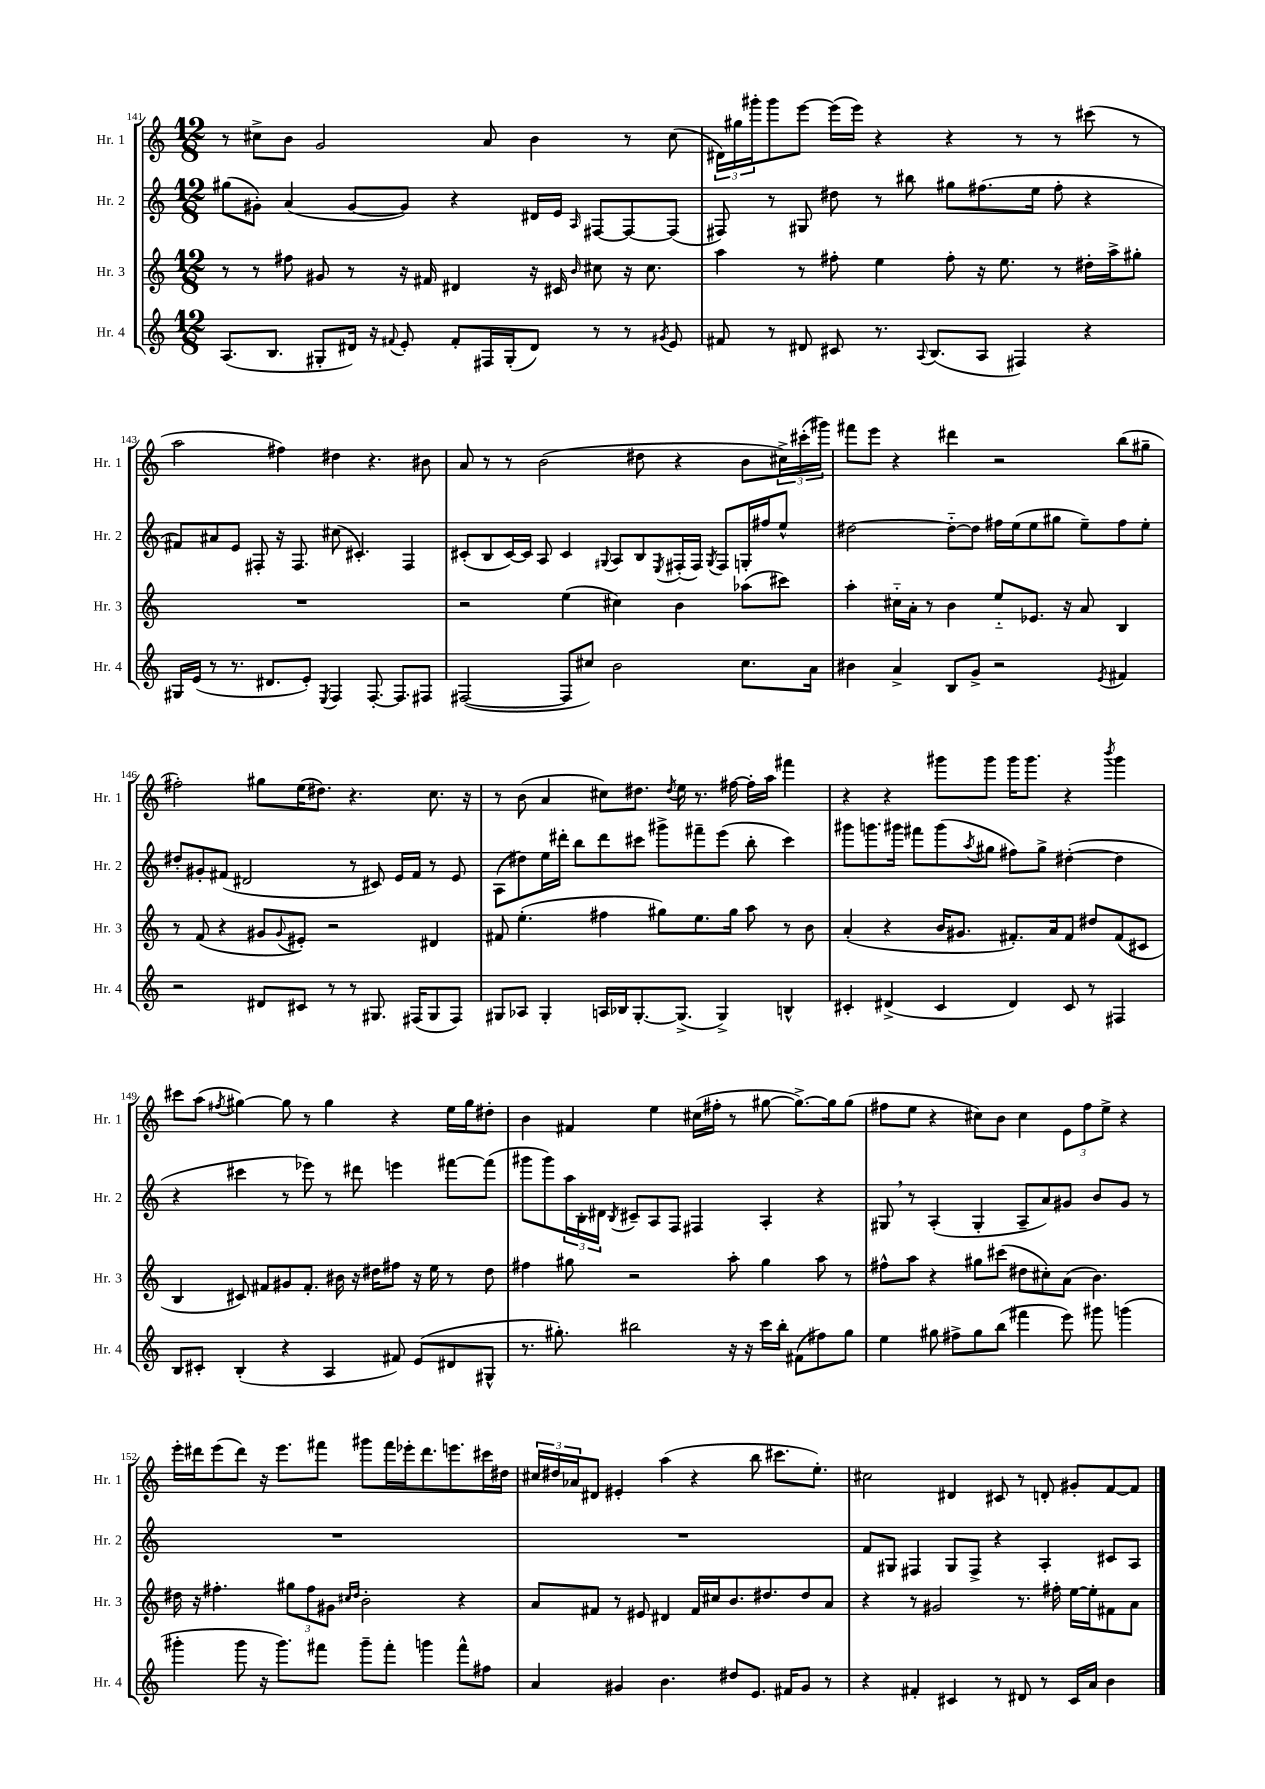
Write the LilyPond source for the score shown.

<<
\new StaffGroup <<
\new Staff = "s0" \with { instrumentName = "Hr. 1" shortInstrumentName = "Hr. 1" } {
    \clef treble \key c \major \numericTimeSignature \time 12/8
    r8 cis''8-> b'8 g'2 a'8 b'4 r8 cis''8( |
    \tuplet 3/2 { dis'16) gis''16 gis'''16-. } gis'''8 e'''8~ e'''16( e'''16) r4 r4 r8 r8 cis'''8( r8 |
    a''2 fis''4) dis''4 r4. bis'8 |
    a'8 r8 r8 b'2( dis''8 r4 b'8 \tuplet 3/2 { cis''16->) cis'''16-.( gis'''16) } |
    fis'''8 e'''8 r4 dis'''4 r2 b''8( gis''8-- |
    fis''2-.) gis''8 e''16( dis''8.) r4. c''8. r16 |
    r8 b'8( a'4 cis''8) dis''8. \acciaccatura { dis''8 } e''16 r8. fis''16~ fis''16-. a''16 fis'''4 |
    r4 r4 gis'''8 gis'''8 gis'''16 gis'''8. r4 \acciaccatura { b'''8 } gis'''4 |
    cis'''8 a''8( \acciaccatura { fis''8 } gis''4~) gis''8 r8 gis''4 r4 e''16 gis''16 dis''8-. |
    b'4 fis'4 e''4 cis''16( fis''16-. r8 gis''8~ gis''8.~->) gis''16 gis''8( |
    fis''8 e''8 r4 cis''8) b'8 cis''4 \tuplet 3/2 { e'8 fis''8 e''8-> } r4 |
    e'''16-. dis'''16 e'''8( dis'''8) r16 e'''8. fis'''8 gis'''8 fis'''16 ees'''16-. dis'''8. e'''8. cis'''16 dis''16 |
    \tuplet 3/2 { cis''16 dis''16 aes'16 } dis'8 eis'4-. a''4( r4 b''8 cis'''8. e''8.-.) |
    cis''2 dis'4 cis'8 r8 d'8-. gis'8-. f'8~ f'8 \bar "|." |
}
\new Staff = "s1" \with { instrumentName = "Hr. 2" shortInstrumentName = "Hr. 2" } {
    \clef treble \key c \major \numericTimeSignature \time 12/8
    gis''8( gis'8-.) a'4( gis'8~ gis'8) r4 dis'16 e'16 \grace { a16 } fis8~ fis8~ fis8( |
    fis8) r8 gis8 dis''8 r8 bis''8 gis''8 fis''8.( e''16 fis''8-. r4 |
    fis'8) ais'8 e'8 fis8-. r16 fis8. cis''8( cis'4.-.) fis4 |
    cis'8-.( b8 cis'16~) cis'16 a8 cis'4 \appoggiatura { gis8 } a8 b8 \acciaccatura { e8 } fis16-.( fis16) \acciaccatura { gis8 } fis8 g16-. fis''16 e''8-^ |
    dis''2~ dis''8~-_ dis''8 fis''16 e''16( e''8 gis''8 e''8--) fis''8 e''8-. |
    dis''8-. gis'8-. fis'8( dis'2 r8 cis'8) e'16 fis'16 r8 e'8 |
    a8( dis''8) e''16 dis'''16-. b''8 dis'''8 cis'''8 gis'''8-> fis'''8-- e'''8( b''8-. cis'''4) |
    gis'''8 g'''8. gis'''16 fis'''8 gis'''8( \acciaccatura { a''8 } gis''8 fis''8) gis''8-> dis''4~-.( dis''4 |
    r4 cis'''4 r8 ees'''8) r8 dis'''8 e'''4 fis'''8~ fis'''8( |
    gis'''8 gis'''8) \tuplet 3/2 { a''16 b16-. dis'16 } \acciaccatura { b8 } cis'8-- a8 f8 fis4 a4-. r4 |
    gis8 \breathe r8 a4-.( gis4-. a8-- a'8) gis'8 b'8 gis'8 r8 |
    R1. |
    R1. |
    f'8 gis8 fis4 gis8 fis8-> r4 a4-. cis'8 a8 \bar "|." |
}
\new Staff = "s2" \with { instrumentName = "Hr. 3" shortInstrumentName = "Hr. 3" } {
    \clef treble \key c \major \numericTimeSignature \time 12/8
    r8 r8 fis''8 gis'8 r8 r16 fis'16 dis'4 r16 cis'16 \grace { b'16 } cis''8 r16 cis''8. |
    a''4 r8 fis''8-. e''4 fis''8-. r16 e''8. r8 dis''16-. a''16-> gis''8-. |
    R1. |
    r2 e''4( cis''4) b'4 aes''8( cis'''8) |
    a''4-. cis''16-_ a'16-. r8 b'4 e''8-_ ees'8. r16 a'8 b4 |
    r8 f'8( r4 gis'8 \appoggiatura { gis'8 } eis'8-.) r2 dis'4 |
    fis'8 e''4.-.( fis''4 gis''8) e''8. gis''16 a''8 r8 b'8 |
    a'4-.( r4 b'16 gis'8. fis'8.-.) a'16 fis'8 dis''8 fis'8( cis'8 |
    b4 cis'8) fis'8 gis'8 fis'8.-. bis'16 r16 dis''16 fis''8 r16 e''16 r8 dis''8 |
    fis''4 gis''8 r2 a''8-. gis''4 a''8 r8 |
    fis''8-^ a''8 r4 gis''8 cis'''8( dis''8 cis''8-.) a'8( b'4.) |
    dis''16 r16 fis''4.-. \tuplet 3/2 { gis''8 fis''8 gis'8 } \grace { cis''16 dis''16 } b'2-. r4 |
    a'8 fis'8 r8 eis'8 dis'4 fis'16 cis''16 b'8. dis''8. dis''8 a'8 |
    r4 r8 gis'2 r8. fis''16-. e''16~ e''16-. fis'8 a'8 \bar "|." |
}
\new Staff = "s3" \with { instrumentName = "Hr. 4" shortInstrumentName = "Hr. 4" } {
    \clef treble \key c \major \numericTimeSignature \time 12/8
    a8.( b8. gis8-. dis'16) r16 \appoggiatura { fis'8 } e'8-. fis'8-. fis16 gis16-.( dis'8) r8 r8 \acciaccatura { gis'8 } e'8 |
    fis'8 r8 dis'8 cis'8 r8. \appoggiatura { a8 } b8.( a8 fis4) r4 |
    gis16 e'16( r8 r8. dis'8. e'8-.) \acciaccatura { e8 } f4 f8.~-. f8. fis8 |
    fis2~( fis8 cis''8) b'2 cis''8. a'16 |
    bis'4 a'4-> b8 g'8-> r2 \acciaccatura { e'8 } fis'4 |
    r2 dis'8 cis'8 r8 r8 gis8. fis16( gis8 fis8) |
    gis8 aes8 gis4-. a16 bes16 gis8.~-. gis8.->( gis4->) b4-^ |
    cis'4-. dis'4->( cis'4 dis'4) cis'8 r8 fis4 |
    b8 cis'8-. b4-.( r4 a4 fis'8) e'8( dis'8 gis8-^ |
    r8. gis''8.-.) bis''2 r16 r16 c'''16 bis''16-. fis'8( fis''8) gis''8 |
    e''4 gis''8 fis''8-> gis''8 b''8( fis'''4 e'''8) gis'''8 g'''4( |
    gis'''4-. gis'''8 r16 gis'''8.) fis'''8 gis'''8-- fis'''8-. g'''4 fis'''8-^ fis''8 |
    a'4 gis'4 b'4. dis''8 e'8. fis'16 gis'8 r8 |
    r4 fis'4-. cis'4 r8 dis'8 r8 cis'16 a'16 b'4 \bar "|." |
}
>>
>>
\layout { \context { \Score currentBarNumber = #141 } }
